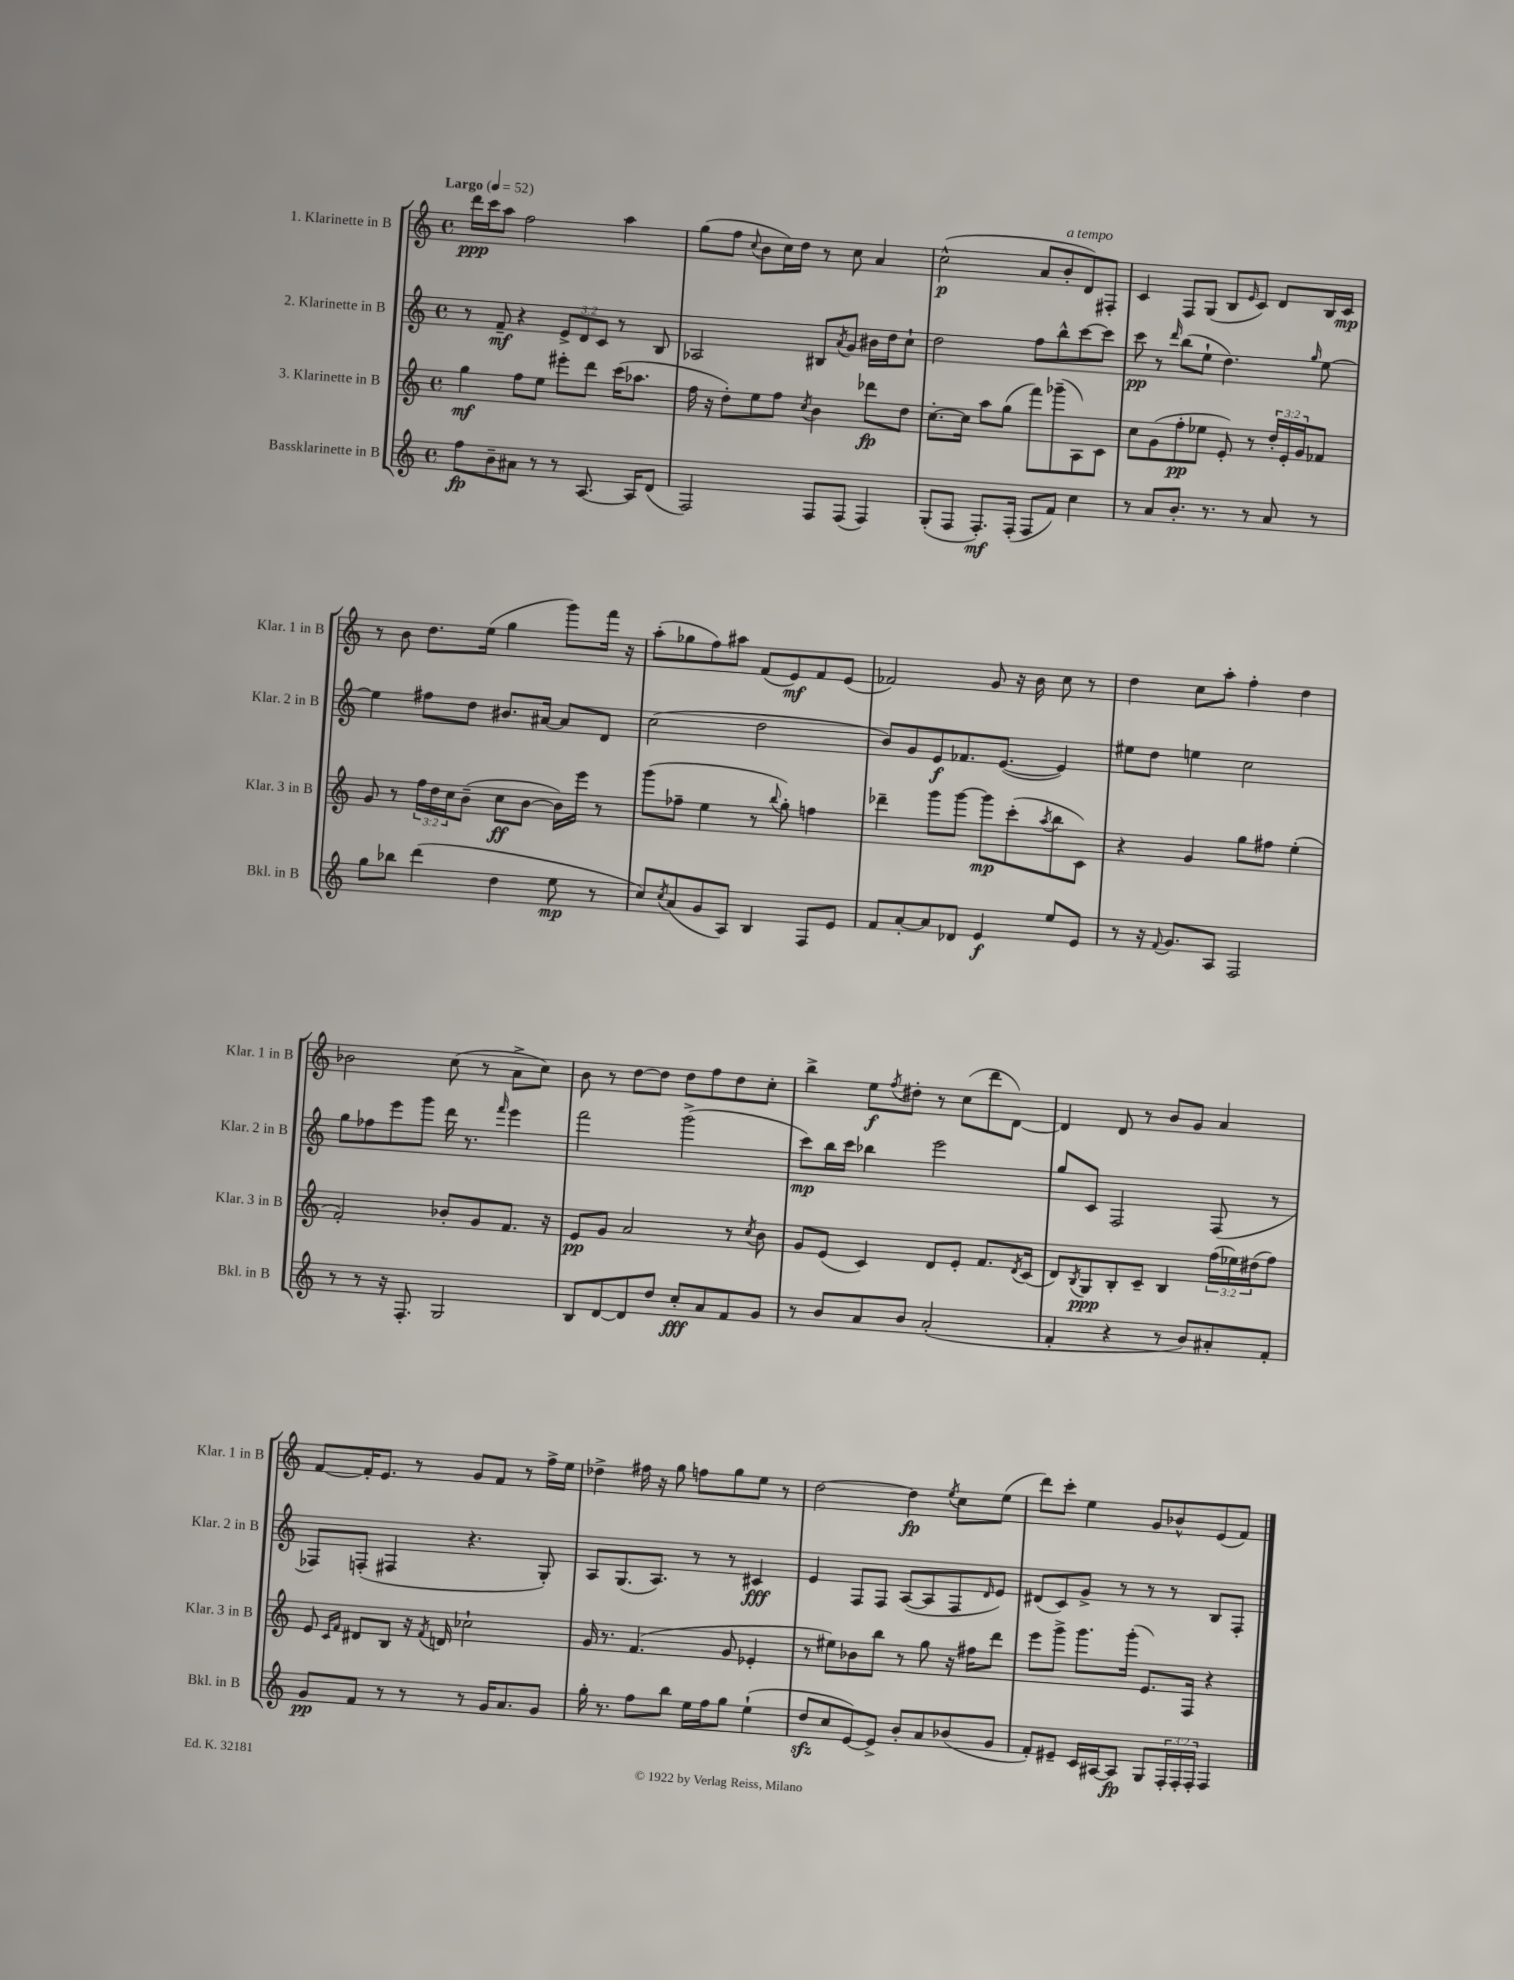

**kern	**kern	**kern	**kern
*staff4	*staff3	*staff2	*staff1
*clefG2	*clefG2	*clefG2	*clefG2
*k[]	*k[]	*k[]	*k[]
*M4/4	*M4/4	*M4/4	*M4/4
*met(c)	*met(c)	*met(c)	*met(c)
*MM52	*MM52	*MM52	*MM52
8ff	4gg	8r	16ddd
.	.	.	16ccc
8b~	.	8f~	8aa
8a#	8ff	4r	2ff
8r	8ee	.	.
8r	8eee#'	12e^	.
.	.	12d	.
[8.A	8ddd	.	.
.	.	12c	.
.	(16ccc	8r	4aa
16A]	8.aa-	.	.
(8d	.	8B	.
=	=	=	=
2F)	16ff	2A-	(8gg
.	16r	.	.
.	8dd')	.	8ff
.	.	.	8qqcc
.	8ee	.	8b
.	8ff	.	16cc)
.	.	.	16dd
.	8qcc	.	.
8F	4b	8B#	8r
.	.	8qa	.
(8F	.	8g	8cc
4F)	8ddd-	16b#	4a
.	.	16dd	.
.	8dd	8cc`	.
=	=	=	=
(8G'	[8.cc'	2dd	(2cc^^
8F	.	.	.
.	16cc]	.	.
8.F')	8aa	.	.
.	(8gg	.	.
(16F'	.	.	.
8F	8fff)	8ff	8a
8f)	(8ggg-~	8bb^^	8b'
4cc	8A)	[8ccc	8d)
.	8c	8ccc]	8F#'
=	=	=	=
8r	8cc	8ccc	4c
8a	(8g	8r	.
.	.	16qqddd	.
8.b'	8ff'	(8bb	8F
.	8ee-	8ee`	(8G
8.r	.	.	.
.	8e')	4.dd)	8B
.	.	.	16qqe
8r	8r	.	8c)
8a	24dd'	.	8d
.	24e'	.	.
.	24g	.	.
.	.	16qqgg	.
8r	8f-	[8ee	16B
.	.	.	16c
=	=	=	=
8gg	8g	4ee]	8r
8bb-	8r	.	8b
(4ddd	24ff	8ff#	8.dd
.	24dd	.	.
.	24cc	.	.
.	(8b~	8dd	.
.	.	.	(16ee
4dd	8cc	8.b#	4gg
.	[8b	.	.
.	.	[16a#	.
8ee	16b])	8a#]	8ggg)
.	16eee	.	.
8r	8r	8d	16fff
.	.	.	16r
=	=	=	=
8cc)	(8ggg	(2cc	(8aa'
8qcc	.	.	.
(8a	8ff-~	.	8gg-
8g	4ee	.	8ff)
8A)	.	.	8aa#
4B	8r	2dd	(8f
.	8qqbb	.	.
.	8gg')	.	8e)
8F	4ff	.	8f
8e	.	.	(8e
=	=	=	=
8f	4ddd-~	8b)	2f-)
[8a'	.	8g	.
8a]	8ggg	8e	.
8d-	[8ggg	8.f-	.
4e	8ggg]	.	8g
.	.	([8.e	.
.	(8ccc'	.	16r
.	.	.	16b
.	8qaa	.	.
8ee	8bb	4e])	8cc
8e	8c)	.	8r
=	=	=	=
8r	4r	8ee#	4dd
16r	.	8dd	.
8qqf	.	.	.
8.g	.	.	.
.	4g	4ee	8cc
8A	.	.	8aa'
2F	8gg	2cc	4ff'
.	8ff#	.	.
.	(4ee'	.	4dd
=	=	=	=
8r	2f')	8gg	2b-
8r	.	8ff-	.
16r	.	8eee	.
8.F'	.	.	.
.	.	8ggg	.
2G	8b-'	16ddd	(8cc
.	.	8.r	.
.	8g	.	8r
.	.	16qqfff	.
.	8.f	4eee	8a^
.	.	.	8cc)
.	16r	.	.
=	=	=	=
8B	8e	2fff	8b
[8d	8g	.	8r
8d]	2a	.	[8dd
8dd	.	.	8dd]
8cc'	.	(2ggg^	8dd
8a	.	.	8ff
8f	8r	.	8dd
.	8qcc	.	.
8g	8b	.	8cc'
=	=	=	=
8r	8g	8ccc)	4bb^
8b	(8e	16bb	.
.	.	16ccc	.
8a	4c)	4bb-	8ee
.	.	.	8qff
8b	.	.	8dd#'
(2a'	8d	2eee	8r
.	8e'	.	(8cc
.	8.f	.	8ddd
.	.	.	[8d)
.	8qd	.	.
.	(16c	.	.
=	=	=	=
4f'	8d)	8gg	4d]
.	8qB	.	.
.	8G	8c	.
4r	8B'	2F	8d
.	8c~	.	8r
8r	4B	.	8b
8b)	.	.	8g
8a#'	(24ff	(8F	4a
.	24ee-)	.	.
.	(24dd#	.	.
8f'	8ff)	8r	.
=	=	=	=
8g	8e	8F-)	[8f
.	16qqc	.	.
.	16qqf	.	.
8f	8d#	(8F'	16f']
.	.	.	8.e
8r	8B	4F#	.
8r	16r	.	8r
.	8qf	.	.
.	16d	.	.
8r	2cc-`	4.r	8g
16g	.	.	8f
8.a	.	.	.
.	.	.	8r
8g	.	8G')	16ff^
.	.	.	16ee
=	=	=	=
16gg'	16g	8A	4dd-^
8.r	8.r	.	.
.	.	(8.G	.
8ff	(4.f	.	16ff#
.	.	8.A)	16r
8bb	.	.	8gg
16ee	.	8r	8ff
16ff	.	.	.
8gg	8g	8r	8gg
(4ee`	4e-'	4c#	8ee
.	.	.	8r
=	=	=	=
8dd	8r	4e	[2dd
8cc	8ee#)	.	.
[8e)	8b-	8F	.
8e^]	8bb	8F	.
8b'	8r	([8A	4dd]
8a	8gg	8A]	.
.	.	.	8qee
(8b-	16r	8F	8cc
.	16ff#	.	.
.	.	16qqd	.
8g	8ddd	8e)	(8ee
=	=	=	=
8f')	8eee	(8d#	8ddd)
8e#~	8ggg^	8c)	8ccc'
16c	8.ggg	8g^	4ee
[16A#	.	.	.
8A#]	.	8r	.
.	(16ggg'	.	.
8G	8.e)	8r	8g
24F'	.	8r	8b-^^
24F'	.	.	.
.	16F	.	.
24F'	.	.	.
4F	4r	8B	(8e
.	.	8F'	8f)
==	==	==	==
*-	*-	*-	*-
